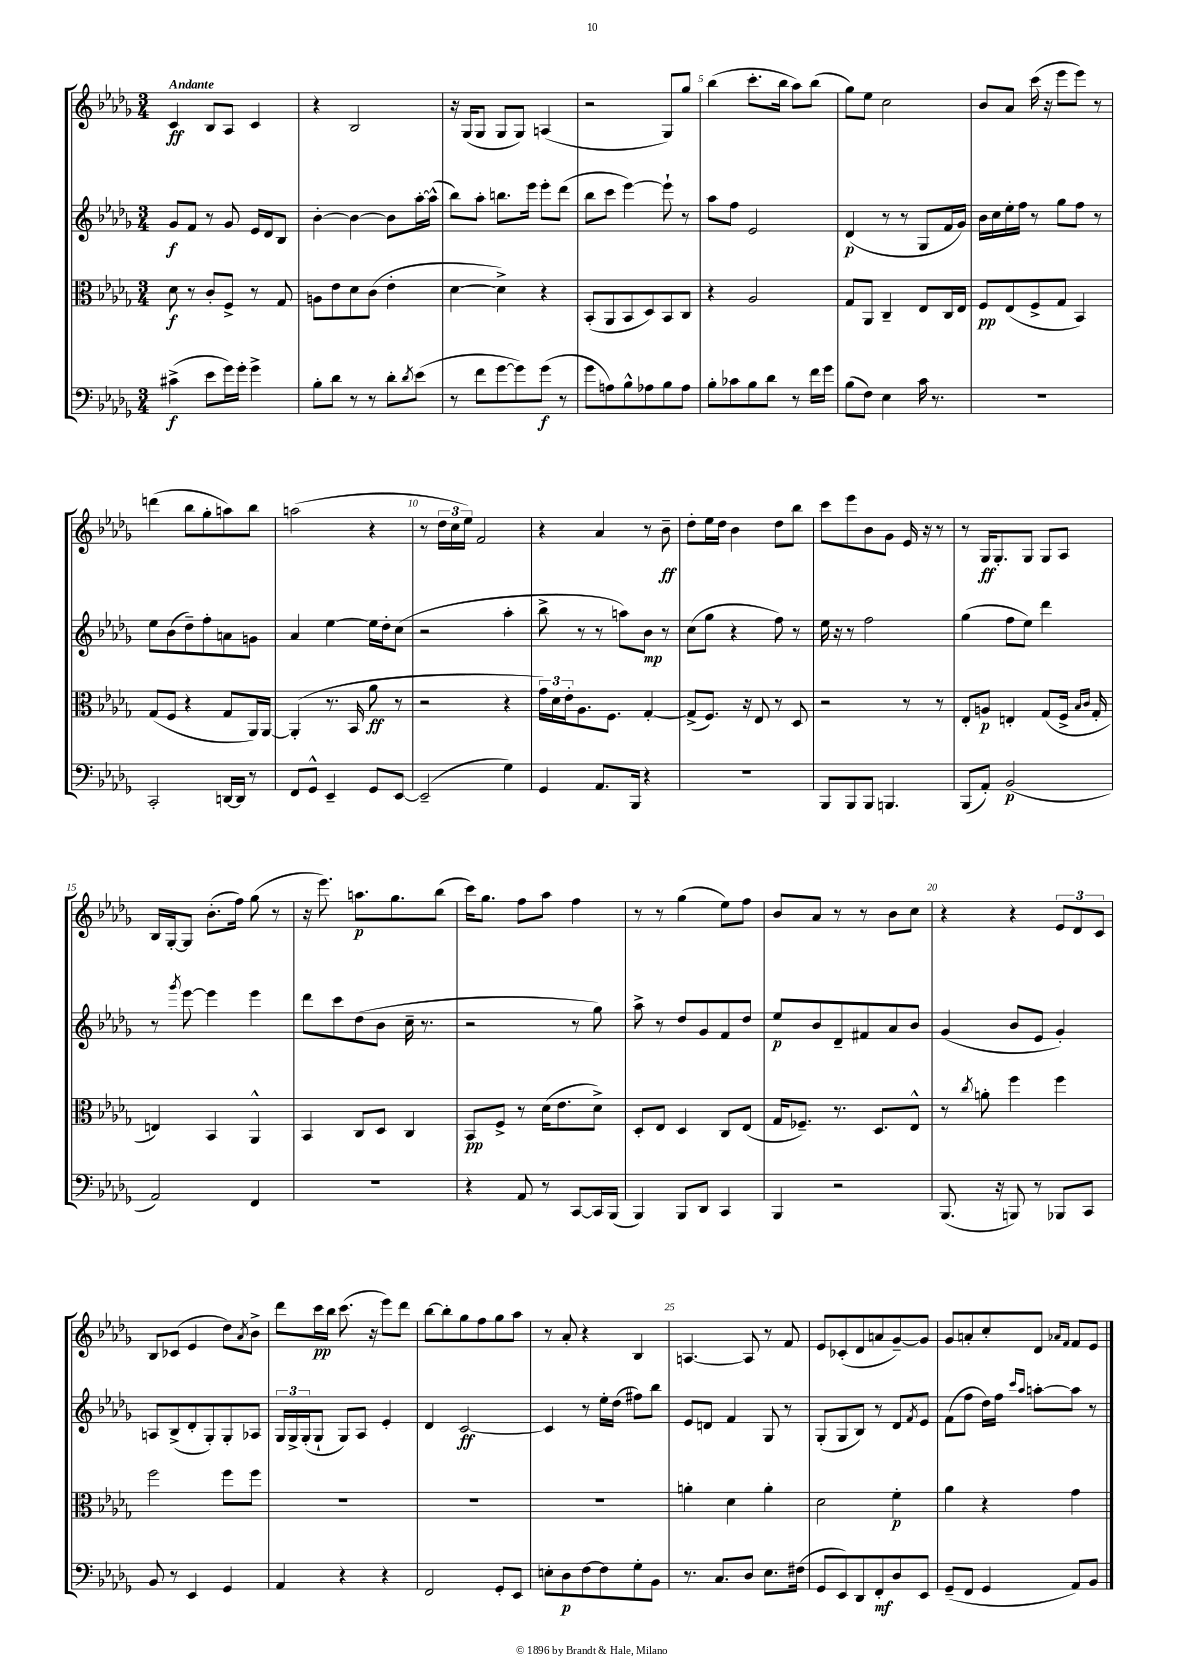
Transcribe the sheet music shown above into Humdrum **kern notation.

**kern	**dynam	**kern	**dynam	**kern	**dynam	**kern	**dynam
*part4	*part4	*part3	*part3	*part2	*part2	*part1	*part1
*staff4	*staff4	*staff3	*staff3	*staff2	*staff2	*staff1	*staff1
*clefF4	*	*clefC3	*	*clefG2	*	*clefG2	*
*k[b-e-a-d-g-]	*	*k[b-e-a-d-g-]	*	*k[b-e-a-d-g-]	*	*k[b-e-a-d-g-]	*
*M3/4	*	*M3/4	*	*M3/4	*	*M3/4	*
=1	=1	=1	=1	=1	=1	=1	=1
!	!	!	!	!	!	!LO:TX:a:B:t=Andante	!
(4c#X^\	f	8d-\	f	8g-/L	f	4c/	ff
.	.	8r	.	8f/J	.	.	.
8e-\L	.	8c'/L	.	8r	.	8B-/L	.
16g-\L)	.	8F^/J	.	8g-/	.	8A-/J	.
16g-'\JJ	.	.	.	.	.	.	.
4g-^\	.	8r	.	16e-/LL	.	4c/	.
.	.	.	.	16d-/J	.	.	.
.	.	8G-/	.	8B-/J	.	.	.
=2	=2	=2	=2	=2	=2	=2	=2
8B-'\L	.	8An\L	.	[4b-'\	.	4r	.
8d-\J	.	8e-\	.	.	.	.	.
8r	.	8d-\	.	4b-\_	.	2B-/	.
8r	.	(8c\J	.	.	.	.	.
8d-'\L	.	4e-'\	.	8b-\L]	.	.	.
8qd-/	.	.	.	.	.	.	.
(8e-\J	.	.	.	[16aa-'\L	.	.	.
.	.	.	.	(16aa-^^\JJ]	.	.	.
=3	=3	=3	=3	=3	=3	=3	=3
8r	.	[4d-\	.	8bb-\L)	.	16r	.
.	.	.	.	.	.	(16G-/KL	.
8f\L	.	.	.	8aa-'\J	.	8G-/J	.
[8g-\	.	4d-^\])	.	8.bbn\L	.	8G-/L	.
8g-\])	.	.	.	.	.	8G-/J)	.
.	.	.	.	16eee-\Jk	.	.	.
(8g-\J	f	4r	.	8eee-'\L	.	(4An/	.
8r	.	.	.	(8ddd-\J	.	.	.
=4	=4	=4	=4	=4	=4	=4	=4
8g-\L	.	(8BB-'/L	.	8bb-\L	.	2r	.
8An\)	.	8AA-/	.	8ccc\J	.	.	.
8B-^^\	.	8BB-/	.	[4eee-\)	.	.	.
8A-X\	.	8D-/)	.	.	.	.	.
8B-\	.	8BB-/	.	8eee-`\]	.	8G-/L)	.
8A-\J	.	8C/J	.	8r	.	8gg-/J	.
=5	=5	=5	=5	=5	=5	=5	=5
8B-'\L	.	4r	.	8aa-\L	.	(4bb-\	.
8c-X\	.	.	.	8ff\J	.	.	.
8B-\	.	2A-/	.	2e-/	.	8.ccc'\L	.
8d-\J	.	.	.	.	.	.	.
.	.	.	.	.	.	16bb-\Jk	.
8r	.	.	.	.	.	8aa-\L)	.
16f\LL	.	.	.	.	.	(8bb-\J	.
16g-\JJ	.	.	.	.	.	.	.
=6	=6	=6	=6	=6	=6	=6	=6
(8B-\L	.	8G-/L	.	(4d-/	p	8gg-\L)	.
8F\J)	.	8AA-/J	.	.	.	8ee-\J	.
4E-\	.	4C~/	.	8r	.	2cc\	.
.	.	.	.	8r	.	.	.
16c\	.	8E-/L	.	8G-/L	.	.	.
8.r	.	.	.	.	.	.	.
.	.	16C/L	.	16f/L	.	.	.
.	.	16E-/JJ	.	16g-/JJ)	.	.	.
=7	=7	=7	=7	=7	=7	=7	=7
2.r	.	8F/L	pp	16b-\LL	.	8b-/L	.
.	.	.	.	16cc\	.	.	.
.	.	(8E-/	.	16ee-'\	.	8a-/J	.
.	.	.	.	16ff\JJ	.	.	.
.	.	8F^/	.	8r	.	(16ccc\	.
.	.	.	.	.	.	16r	.
.	.	8G-/J	.	8gg-\L	.	8eee-\L	.
.	.	4BB-/)	.	8ff\J	.	8eee-\J)	.
.	.	.	.	8r	.	8r	.
!!LO:LB:g=z
=8	=8	=8	=8	=8	=8	=8	=8
2CC'/	.	(8G-/L	.	8ee-\L	.	(4dddn\	.
.	.	8F/J	.	(8b-\	.	.	.
.	.	4r	.	8dd-~\)	.	8bb-\L	.
.	.	.	.	8ff'\	.	8gg-'\	.
[16DDn/LL	.	8G-/L	.	8an\	.	8aan\)	.
16DD/JJ]	.	.	.	.	.	.	.
8r	.	16AA-/L)	.	8gn\J	.	8bb-\J	.
.	.	[16AA-/JJ	.	.	.	.	.
=9	=9	=9	=9	=9	=9	=9	=9
8FF/L	.	(4AA-'/]	.	4a-/	.	(2aan\	.
8GG-^^/J	.	.	.	.	.	.	.
4EE-~/	.	8.r	.	[4ee-\	.	.	.
.	.	16BB-/	.	.	.	.	.
8GG-/L	.	8a-\	ff	16ee-\LL]	.	4r	.
.	.	.	.	16dd-'\J	.	.	.
[8EE-/J	.	8r	.	(8cc\J	.	.	.
=10	=10	=10	=10	=10	=10	=10	=10
(2EE-~/]	.	2r	.	2r	.	8r	.
.	.	.	.	.	.	24dd-\LL	.
.	.	.	.	.	.	24cc\	.
.	.	.	.	.	.	24ee-\JJ)	.
.	.	.	.	.	.	2f/	.
4G-\)	.	4r	.	4aa-'\	.	.	.
=11	=11	=11	=11	=11	=11	=11	=11
4GG-/	.	24g-\LL)	.	8bb-^\	.	4r	.
.	.	24d-\	.	.	.	.	.
.	.	24e-'\J	.	.	.	.	.
.	.	8.A-\	.	8r	.	.	.
8.AA-/L	.	.	.	8r	.	4a-/	.
.	.	8.F\J	.	.	.	.	.
.	.	.	.	8aan\L)	.	.	.
16BBB-/Jk	.	.	.	.	.	.	.
4r	.	[4G-'/	.	8b-\J	mp	8r	.
.	.	.	.	8r	.	8b-~\	ff
=12	=12	=12	=12	=12	=12	=12	=12
2.r	.	(8G-^/L]	.	(8cc\L	.	8dd-'\L	.
.	.	8.F/J)	.	8gg-\J	.	16ee-\L	.
.	.	.	.	.	.	16dd-\JJ	.
.	.	.	.	4r	.	4b-\	.
.	.	16r	.	.	.	.	.
.	.	8E-/	.	.	.	.	.
.	.	8r	.	8ff\)	.	8dd-\L	.
.	.	8D-/	.	8r	.	8bb-\J	.
=13	=13	=13	=13	=13	=13	=13	=13
8BBB-/L	.	2r	.	16ee-\	.	8ccc\L	.
.	.	.	.	16r	.	.	.
8BBB-/	.	.	.	8r	.	8eee-\	.
8BBB-/J	.	.	.	2ff\	.	8b-\	.
4.BBBn/	.	.	.	.	.	8g-\J	.
.	.	8r	.	.	.	16e-/	.
.	.	.	.	.	.	16r	.
.	.	8r	.	.	.	8r	.
=14	=14	=14	=14	=14	=14	=14	=14
(8BBB-/L	.	8E-'/L	.	(4gg-\	.	8r	.
8AA-'/J)	.	8An/J	p	.	.	16G-/KL	ff
.	.	.	.	.	.	8.G-'/	.
(2BB-/	p	4En'/	.	8ff\L	.	.	.
.	.	.	.	8ee-\J)	.	8G-/J	.
.	.	(8G-/L	.	4ddd-\	.	8G-/L	.
.	.	16F^/Jk	.	.	.	8A-/J	.
.	.	16qqB-/LL	.	.	.	.	.
.	.	16qqc/JJ	.	.	.	.	.
.	.	16G-'/	.	.	.	.	.
!!LO:LB:g=z
=15	=15	=15	=15	=15	=15	=15	=15
2AA-/)	.	4En/)	.	8r	.	16B-/LL	.
.	.	.	.	.	.	[16G-'/J	.
.	.	.	.	8qggg-/	.	.	.
.	.	.	.	[8eee-\	.	8G-/J]	.
.	.	4BB-/	.	4eee-\]	.	(8.b-'\L	.
.	.	.	.	.	.	16ff\Jk)	.
4FF/	.	4AA-^^/	.	4eee-\	.	(8gg-\	.
.	.	.	.	.	.	8r	.
=16	=16	=16	=16	=16	=16	=16	=16
2.r	.	4BB-/	.	8ddd-\L	.	16r	.
.	.	.	.	.	.	8.eee-\)	.
.	.	.	.	8ccc\	.	.	.
.	.	8C/L	.	(8dd-\	.	8.aan\L	p
.	.	8D-/J	.	8b-\J	.	.	.
.	.	.	.	.	.	8.gg-\	.
.	.	4C/	.	16cc~\	.	.	.
.	.	.	.	8.r	.	.	.
.	.	.	.	.	.	(8bb-\J	.
=17	=17	=17	=17	=17	=17	=17	=17
4r	.	8BB-/L	pp	2r	.	16ccc\KL)	.
.	.	.	.	.	.	8.gg-\J	.
.	.	8F^/J	.	.	.	.	.
8AA-/	.	8r	.	.	.	8ff\L	.
8r	.	(16d-\KL	.	.	.	8aa-\J	.
.	.	8.e-\	.	.	.	.	.
[8CC/L	.	.	.	8r	.	4ff\	.
16CC/L]	.	8d-^\J)	.	8gg-\)	.	.	.
(16BBB-/JJ	.	.	.	.	.	.	.
=18	=18	=18	=18	=18	=18	=18	=18
4BBB-/)	.	8D-'/L	.	8aa-^\	.	8r	.
.	.	8E-/J	.	8r	.	8r	.
8BBB-/L	.	4D-/	.	8dd-/L	.	(4gg-\	.
8DD-/J	.	.	.	8g-/	.	.	.
4CC/	.	8C/L	.	8f/	.	8ee-\L)	.
.	.	(8E-/J	.	8dd-/J	.	8ff\J	.
=19	=19	=19	=19	=19	=19	=19	=19
4BBB-/	.	16G-/KL	.	8ee-/L	p	8b-/L	.
.	.	8.F-X~/J)	.	.	.	.	.
.	.	.	.	8b-/	.	8a-/J	.
2r	.	8.r	.	8d-~/	.	8r	.
.	.	.	.	8f#X/	.	8r	.
.	.	8.D-/L	.	.	.	.	.
.	.	.	.	8a-/	.	8b-\L	.
.	.	8E-^^/J	.	8b-/J	.	8cc\J	.
=20	=20	=20	=20	=20	=20	=20	=20
(8.BBB-/	.	8r	.	(4g-/	.	4r	.
.	.	8qcc/	.	.	.	.	.
.	.	8an'\	.	.	.	.	.
16r	.	.	.	.	.	.	.
8BBBn/)	.	4ff\	.	8b-/L	.	4r	.
8r	.	.	.	8e-/J	.	.	.
8BBB-X/L	.	4ff\	.	4g-'/)	.	12e-/L	.
.	.	.	.	.	.	12d-/	.
8CC/J	.	.	.	.	.	.	.
.	.	.	.	.	.	12c/J	.
!!LO:LB:g=z
=21	=21	=21	=21	=21	=21	=21	=21
8BB-/	.	2ff\	.	8An/L	.	8B-/L	.
8r	.	.	.	(8B-^/	.	(8c-X/J	.
4EE-/	.	.	.	8d-'/	.	4e-/	.
.	.	.	.	8G-'/)	.	.	.
4GG-/	.	8ff\L	.	8G-'/	.	8dd-\L)	.
.	.	.	.	.	.	8qa-/	.
.	.	8ff\J	.	8A-X/J	.	8b-^\J	.
=22	=22	=22	=22	=22	=22	=22	=22
4AA-/	.	2.r	.	24G-/LL	.	8ddd-\L	.
.	.	.	.	24G-^/	.	.	.
.	.	.	.	(24G-'/J	.	.	.
.	.	.	.	8G-`/J	.	16ccc\L	pp
.	.	.	.	.	.	16bb-\JJ	.
4r	.	.	.	8G-/L)	.	(8.ccc\	.
.	.	.	.	8A-/J	.	.	.
.	.	.	.	.	.	16r	.
4r	.	.	.	4e-'/	.	8eee-\L)	.
.	.	.	.	.	.	8ddd-\J	.
=23	=23	=23	=23	=23	=23	=23	=23
2FF/	.	2.r	.	4d-/	.	[8bb-\L	.
.	.	.	.	.	.	8bb-'\]	.
.	.	.	.	[2c/	ff	8gg-\	.
.	.	.	.	.	.	8ff\	.
8GG-'/L	.	.	.	.	.	8gg-\	.
8EE-/J	.	.	.	.	.	8aa-\J	.
=24	=24	=24	=24	=24	=24	=24	=24
8En'\L	.	2.r	.	4c/]	.	8r	.
8D-\	p	.	.	.	.	8a-'/	.
[8F\	.	.	.	8r	.	4r	.
8F\]	.	.	.	16ee-'\LL	.	.	.
.	.	.	.	(16dd-\JJ	.	.	.
8G-'\	.	.	.	8ff#X\L)	.	4B-/	.
8BB-\J	.	.	.	8bb-\J	.	.	.
=25	=25	=25	=25	=25	=25	=25	=25
8.r	.	4an'\	.	8e-/L	.	[4.An/	.
.	.	.	.	8dn/J	.	.	.
8.C/L	.	.	.	.	.	.	.
.	.	4d-\	.	4f/	.	.	.
8D-/J	.	.	.	.	.	8A/]	.
8.E-\L	.	4a'\	.	8G-/	.	8r	.
.	.	.	.	8r	.	8f/	.
(16F#X\Jk	.	.	.	.	.	.	.
=26	=26	=26	=26	=26	=26	=26	=26
8GG-/L	.	2d-\	.	(8G-'/L	.	8e-/L	.
8EE-/)	.	.	.	8G-/	.	(8c-X'/	.
8DD-/	.	.	.	8B-/J)	.	8d-/	.
8FF'/	mf	.	.	8r	.	8an/	.
8D-/	.	4f'\	p	8d-/L	.	[8g-~/)	.
.	.	.	.	8qf/	.	.	.
8EE-/J	.	.	.	8e-/J	.	8g-/J]	.
=27	=27	=27	=27	=27	=27	=27	=27
(8GG-~/L	.	4a-\	.	(8f\L	.	8g-/L	.
8FF/J	.	.	.	8ff\J	.	8an'/	.
4GG-/	.	4r	.	16dd-\LL)	.	8cc'/	.
.	.	.	.	16ff\JJ	.	.	.
.	.	.	.	16qqccc/LL	.	.	.
.	.	.	.	16qqaa-/JJ	.	.	.
.	.	.	.	[8aan'\L	.	8d-/J	.
.	.	.	.	.	.	16qqa-X/LL	.
.	.	.	.	.	.	16qqf/JJ	.
8AA-/L)	.	4g-\	.	8aa\J]	.	8f/L	.
8BB-/J	.	.	.	8r	.	8e-/J	.
==	==	==	==	==	==	==	==
*-	*-	*-	*-	*-	*-	*-	*-
